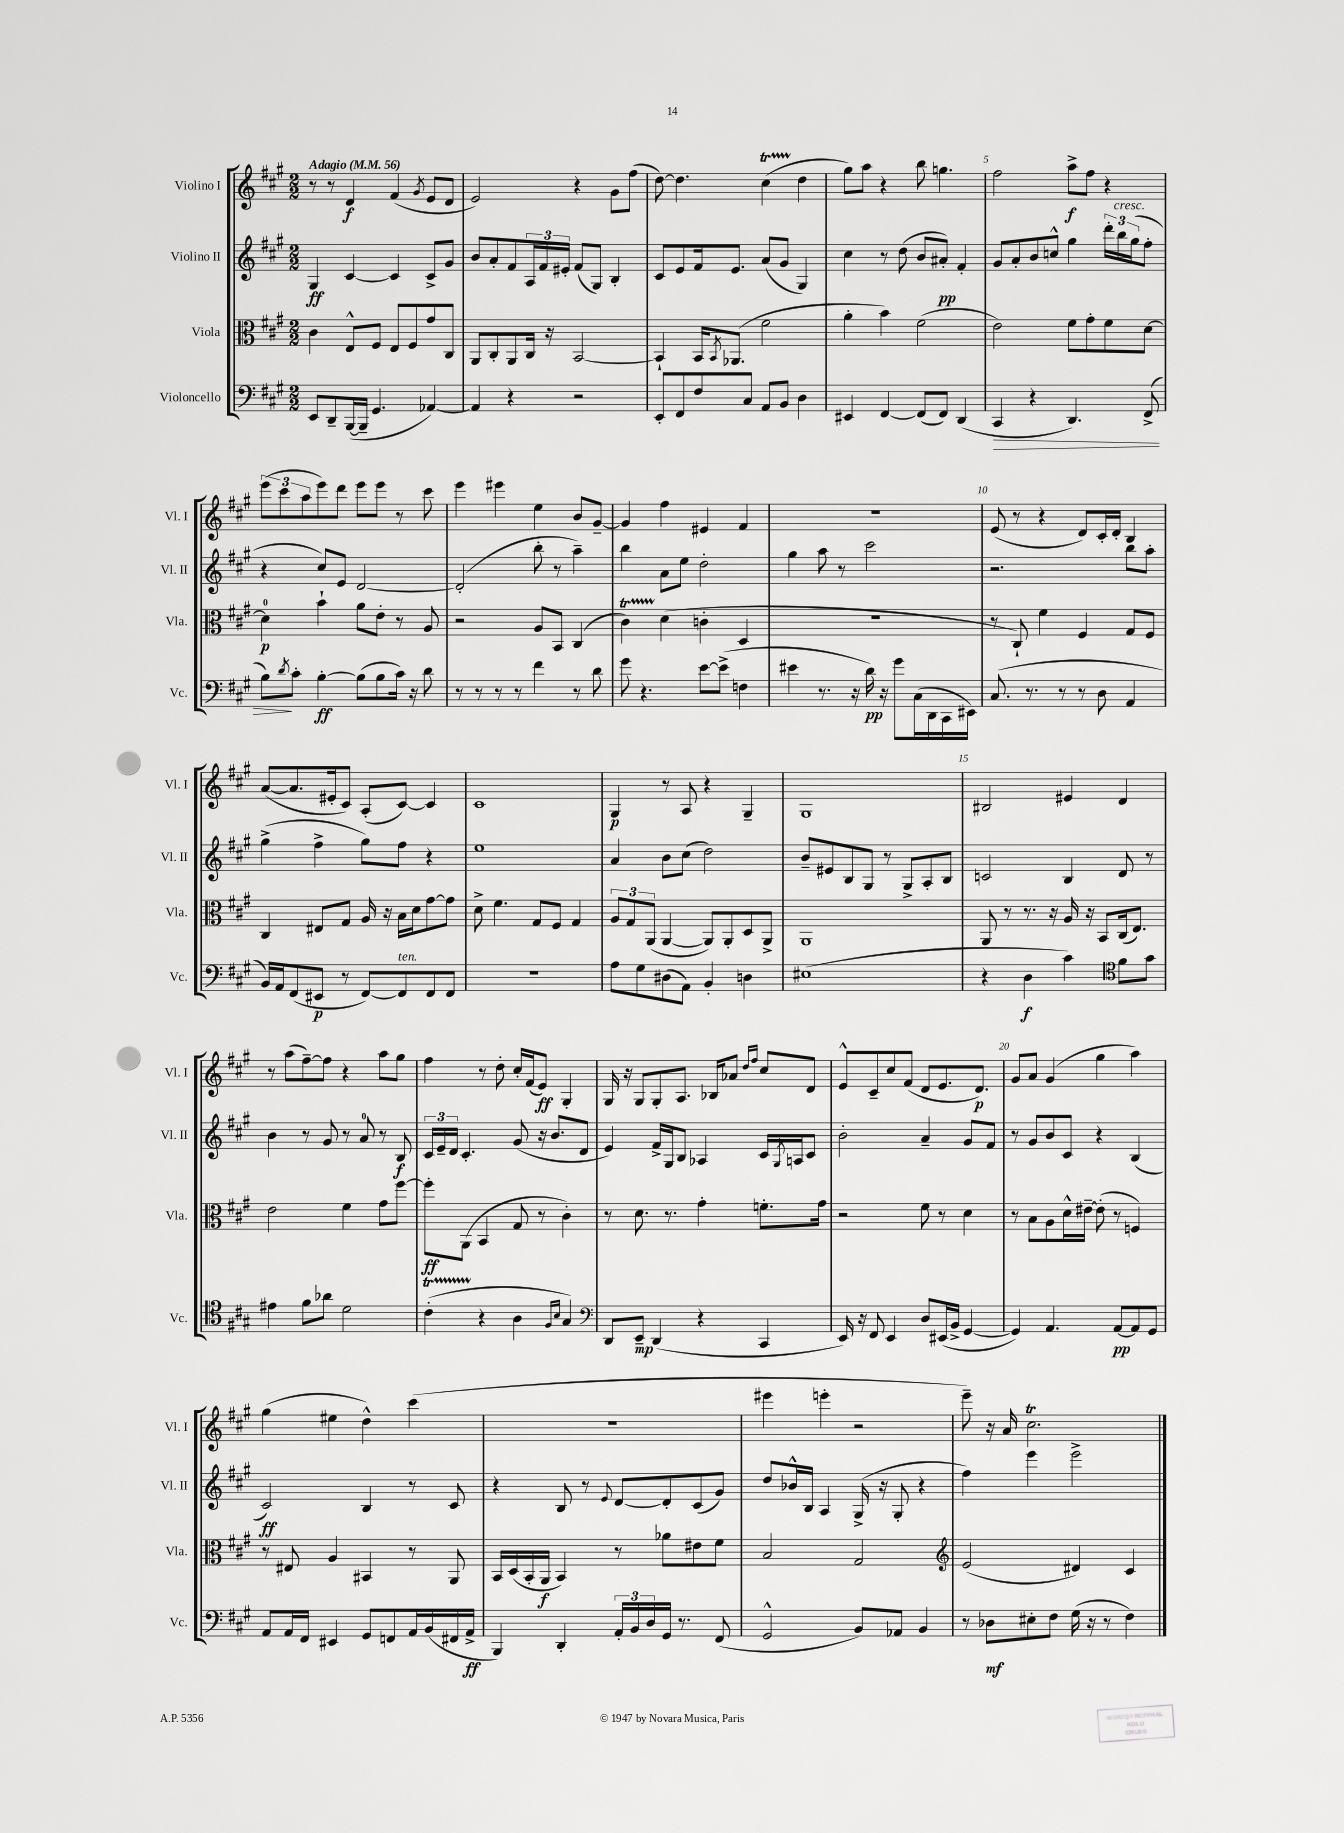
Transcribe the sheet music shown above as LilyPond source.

<<
\new StaffGroup <<
\new Staff = "s0" \with { instrumentName = "Violino I" shortInstrumentName = "Vl. I" } {
    \clef treble \key a \major \numericTimeSignature \time 2/2 \tempo "Adagio" 4 = 56
    r8 r8 d'4\f fis'4( \acciaccatura { gis'8 } e'8 d'8 |
    e'2) r4 gis'8 fis''8( |
    d''8~) d''4. cis''4\startTrillSpan( d''4\stopTrillSpan |
    gis''8) a''8 r4 b''8 g''4. |
    fis''2 a''8->\f fis''8 r4 |
    \tuplet 3/2 { e'''8( cis'''8 a''8 } e'''8) d'''8 e'''8 e'''8 r8 cis'''8 |
    e'''4 eis'''4 e''4 b'8 gis'8~-- |
    gis'4 fis''4 eis'4 fis'4 |
    R1 |
    e'8( r8 r4 d'8) cis'16-. d'16-. b4 |
    a'8~( a'8. eis'16-. cis'8) a8-.( cis'8~) cis'4 |
    cis'1 |
    gis4\p r8 a8 r4 gis4-- |
    gis1 |
    bis2 eis'4 d'4 |
    r8 a''8( fis''8~--) fis''8 r4 a''8 gis''8 |
    fis''4 r8 d''8-. cis''16-. fis'16( e'8\ff) gis4-. |
    gis16 r16 gis8 gis8-. a8. bes16 aes'8 \grace { d''16 fis''16 } cis''8 d'8 |
    e'8-^ cis'8-- cis''8 fis'8( d'8 e'8. d'8.\p) |
    gis'8 a'8 gis'4( gis''4 a''4) |
    gis''4( eis''4 d''4-^) cis'''4( |
    R1 |
    eis'''4 e'''4-. r2 |
    e'''8--) r16 a'16 cis''2.\trill \bar "|." |
}
\new Staff = "s1" \with { instrumentName = "Violino II" shortInstrumentName = "Vl. II" } {
    \clef treble \key a \major \numericTimeSignature \time 2/2
    gis4\ff cis'4~ cis'4 cis'8-> gis'8 |
    b'8 a'8-. fis'8 \tuplet 3/2 { a16 fis'16 eis'16-. } fis'8( gis8) b4-. |
    cis'8 e'8 fis'16 e'8. a'8( gis'8 gis4) |
    cis''4 r8 d''8( b'8 ais'8-.\pp) fis'4-. |
    gis'8 a'8-. b'8 c''8-^ gis''4 \tuplet 3/2 { d'''16-. b''16^\markup { \italic "cresc." } gis''16( } fis''8-. |
    r4 cis''8) e'8 d'2~ |
    d'2-.( b''8-. r8 a''4--) |
    b''4 a'8 e''8 d''2-. |
    gis''4 a''8 r8 cis'''2 |
    r2. b''8 a''8-. |
    gis''4->( fis''4-> gis''8) fis''8 r4 |
    e''1 |
    a'4 b'8 cis''8( d''2) |
    b'8-- eis'8 b8 gis8 r8 gis8-> a8-. b8 |
    c'2 b4 d'8 r8 |
    b'4 r8 gis'8 r8 a'8-0 r8 b8\f |
    \tuplet 3/2 { cis'16 e'16-- d'16 } cis'4.-. gis'8( r16 b'8. d'8 |
    e'4) fis'16-> gis16 b8 aes4 cis'16 \acciaccatura { gis8 } a16 cis'8 |
    b'2-. a'4-- gis'8 fis'8 |
    r8 gis'8 b'8 cis'8 r4 b4( |
    cis'2\ff) b4 r8 cis'8 |
    r4 b8 r8 \appoggiatura { e'8 } d'8~ d'8-. cis'8( gis'8) |
    d''8 bes'16-^ b16 a4 gis16->( r16 gis8-. r4 |
    fis''4) e'''4 e'''2-> \bar "|." |
}
\new Staff = "s2" \with { instrumentName = "Viola" shortInstrumentName = "Vla." } {
    \clef alto \key a \major \numericTimeSignature \time 2/2
    cis'4 e8-^ fis8 e8 fis8 gis'8 cis8 |
    a,8 cis8-. a,8 cis16 r16 b,2~ |
    b,4-! b,16 \acciaccatura { b,8 } aes,8.( fis'2 |
    a'4-. b'4) fis'2( |
    e'2) fis'8 gis'8-. fis'8 d'8~ |
    d'4-0\p b'4-! a'8 e'8-. r8 a8 |
    r2 a8 b,8 cis4( |
    cis'4\startTrillSpan) d'4\stopTrillSpan( c'4-. d4 |
    r1 |
    r8 cis8-!) fis'4 fis4 gis8 fis8 |
    cis4 eis8 gis8 a16 r16 b16 d'16 gis'8~ gis'8 |
    d'8-> fis'4. gis8 fis8 gis4 |
    \tuplet 3/2 { a8 gis8 a,8( } a,4~ a,8) a,8-. d8 a,8-> |
    a,1 |
    a,8 r8 r8. r16 a16 r16 b,8 cis16( e8.) |
    e'2 fis'4 gis'8 fis''8~ |
    fis''8-.\ff a,8( b,4 gis8 r8 cis'4-.) |
    r8 d'8. r8. gis'4-. f'8.-. gis'16 |
    r2 fis'8 r8 d'4 |
    r8 b8 a8 d'16-^ eis'16~-- eis'8-.( r8 f4) |
    r8 eis8 a4 bis,4 r8 a,8 |
    b,16 d16( b,16-. a,16\f b,4) r8 aes'8 eis'8 fis'8 |
    b2 gis2 |
    \clef treble e'2( dis'4) cis'4 \bar "|." |
}
\new Staff = "s3" \with { instrumentName = "Violoncello" shortInstrumentName = "Vc." } {
    \clef bass \key a \major \numericTimeSignature \time 2/2
    e,8 d,8-- b,,16~( b,,16-- gis,4. aes,4~) |
    aes,4 r4 r2 |
    e,8-. fis,8 fis8 cis8 a,8 b,8 d4 |
    eis,4 fis,4~ fis,8( fis,8) d,4( |
    cis,4\> r4 d,4.) fis,8->( |
    b8\!) \acciaccatura { d'8 } cis'8-. b4~-.\ff b8( b8 cis'16) r16 d'8 |
    r8 r8 r8 r8 fis'4 r8 d'8 |
    gis'8 r4. e'8~ e'8->( f4 |
    eis'4 r8. r16 d'16\pp) r16 gis'8 cis16( d,16 cis,16 eis,16) |
    cis8.( r8. r8 r8 d8 a,4 |
    b,16) a,16 fis,8( eis,8\p r8 fis,8~) fis,8^\markup { \italic "ten." } fis,8 fis,8 |
    R1 |
    a8 gis8 dis8( a,8) b,4-. d4 |
    eis1( |
    r4 d4\f cis'4) \clef tenor fis'8 gis'8 |
    eis'4 fis'8 aes'8 d'2 |
    cis'4-.\startTrillSpan( r4\stopTrillSpan a4 \grace { fis16 b16 } gis4) |
    \clef bass d,8 e,8--\mp d,4( r4 cis,4 |
    e,16) r16 fis,8 e,4 d8 eis,16( b,16-> gis,4~ |
    gis,4) a,4. a,8~\pp a,8 gis,8 |
    a,8 a,16 fis,16 eis,4 gis,8 f,8 a,16 b,16( fis,16 a,16->\ff |
    b,,4) d,4-. \tuplet 3/2 { a,16-. b,16 d16 } gis,16 r8. fis,8( |
    gis,2-^ b,8) aes,8 b,4 |
    r8 des8\mf eis8-. fis8 gis16( r16 r8 fis4) \bar "|." |
}
>>
>>
\layout { \context { \Score \override BarNumber.break-visibility = ##(#f #t #t) barNumberVisibility = #(every-nth-bar-number-visible 5) } }
